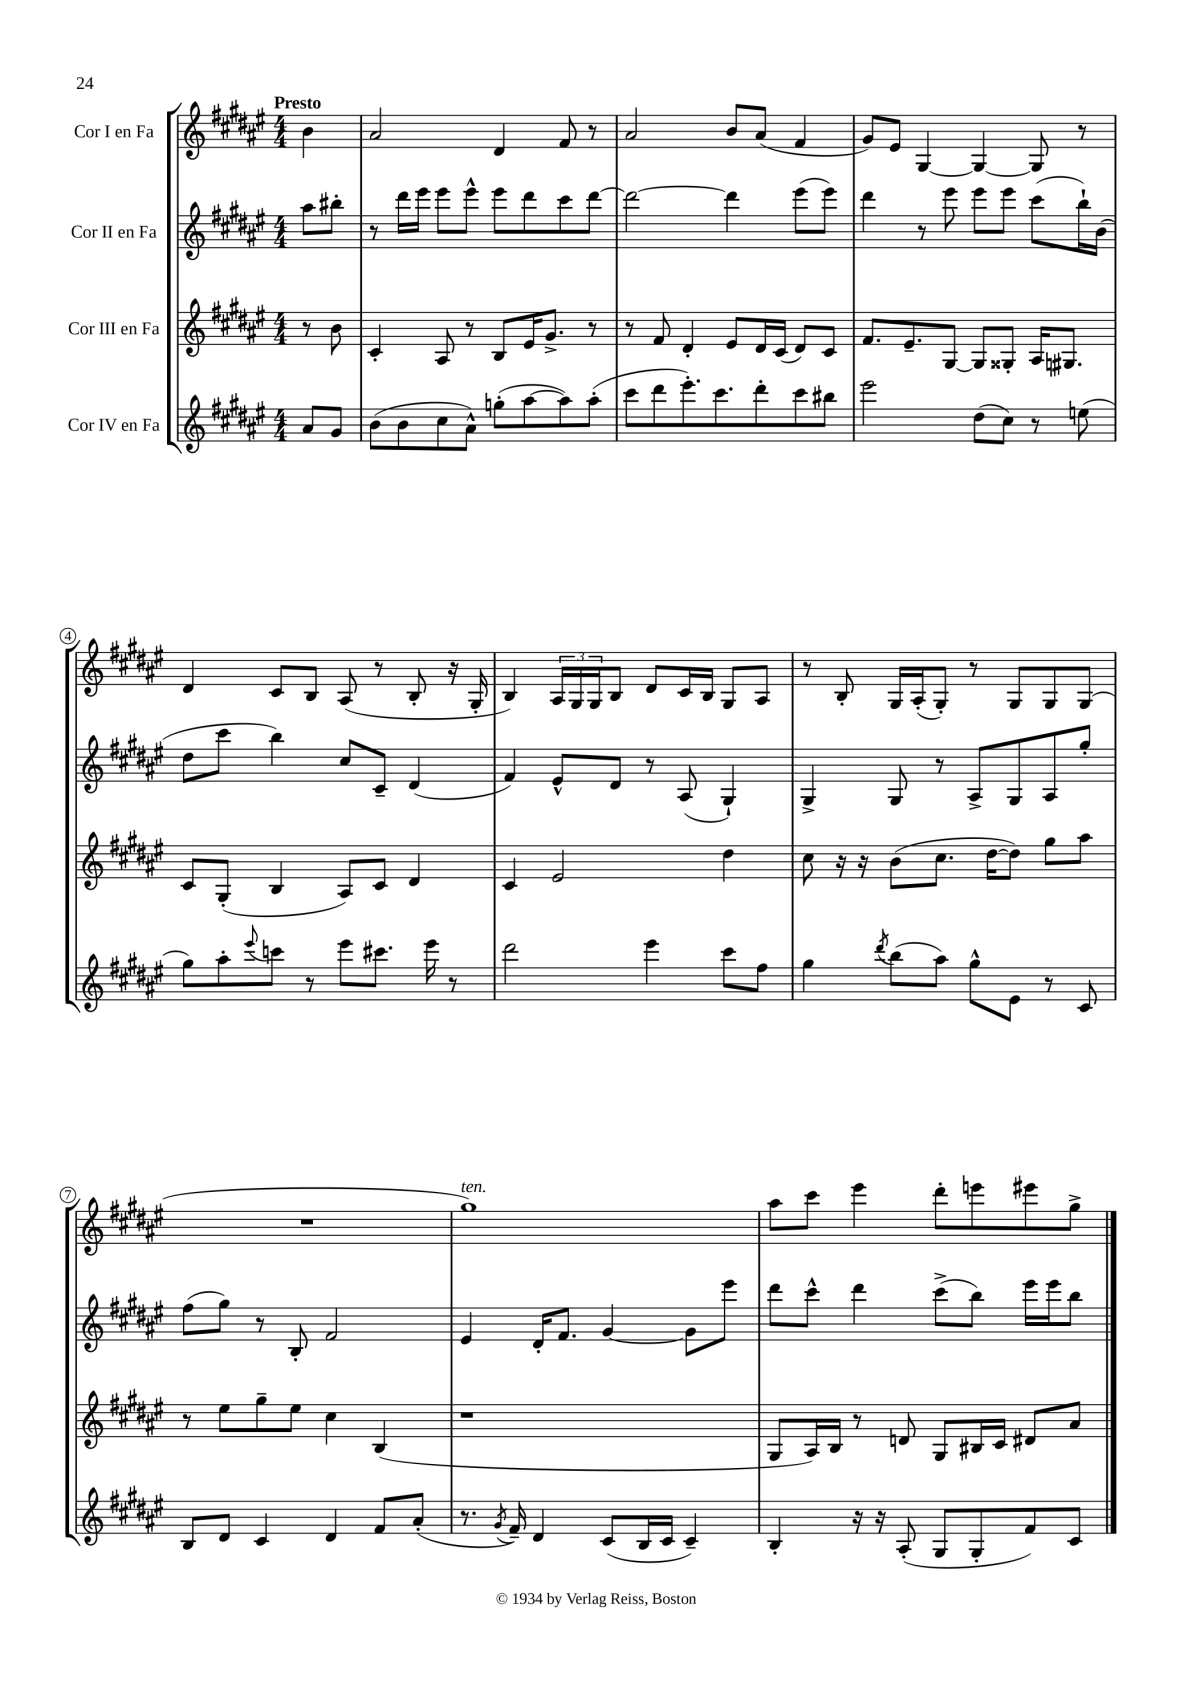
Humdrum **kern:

**kern	**kern	**kern	**kern
*staff4	*staff3	*staff2	*staff1
*clefG2	*clefG2	*clefG2	*clefG2
*k[f#c#g#d#a#e#]	*k[f#c#g#d#a#e#]	*k[f#c#g#d#a#e#]	*k[f#c#g#d#a#e#]
*M4/4	*M4/4	*M4/4	*M4/4
8a#	8r	8aa#	4b
8g#	8b	8bb#'	.
=	=	=	=
(8b	4c#'	8r	2a#
8b	.	16ddd#	.
.	.	16eee#	.
8cc#	8A#	8eee#	.
8a#^^)	8r	8eee#^^	.
(8gg'	8B	8eee#	4d#
[8aa#	16e#	8ddd#	.
.	8.g#^	.	.
8aa#])	.	8ccc#	8f#
(8aa#'	8r	[8ddd#	8r
=	=	=	=
8ccc#	8r	2ddd#_	2a#
8ddd#	8f#	.	.
8.eee#')	4d#'	.	.
8.ccc#	.	.	.
.	8e#	4ddd#]	8b
8ddd#'	16d#	.	(8a#
.	(16c#	.	.
8ccc#	8d#)	(8eee#	4f#
8bb#	8c#	8eee#)	.
=	=	=	=
2eee#	8.f#	4ddd#	8g#)
.	.	.	8e#
.	8.e#~	.	.
.	.	8r	[4G#
.	[8G#	8eee#	.
(8dd#	8G#]	8eee#	4G#_
8cc#)	8G##'	8eee#	.
8r	16A#	(8ccc#	8G#]
.	8.G#	.	.
(8ee	.	16bb`)	8r
.	.	(16b	.
=	=	=	=
8gg#)	8c#	8dd#	4d#
8aa#'	(8G#'	8ccc#	.
8qqeee#	.	.	.
8ccc	4B	4bb)	8c#
8r	.	.	8B
8eee#	8A#)	8cc#	(8A#
8.ccc#	8c#	8c#~	8r
.	4d#	(4d#	8B'
16eee#	.	.	.
8r	.	.	16r
.	.	.	16G#'
=	=	=	=
2ddd#	4c#	4f#)	4B)
.	2e#	8e#^^	24A#
.	.	.	24G#
.	.	.	24G#
.	.	8d#	8B
4eee#	.	8r	8d#
.	.	(8A#	16c#
.	.	.	16B
8ccc#	4dd#	4G#`)	8G#
8ff#	.	.	8A#
=	=	=	=
4gg#	8cc#	4G#^	8r
.	16r	.	8B'
.	16r	.	.
8qddd#	.	.	.
(8bb	(8b	8G#	16G#
.	.	.	(16A#'
8aa#)	8.cc#	8r	8G#')
8gg#^^	.	8A#^	8r
.	[16dd#	.	.
8e#	8dd#])	8G#	8G#
8r	8gg#	8A#	8G#
8c#	8aa#	8gg#'	(8G#
=	=	=	=
8B	8r	(8ff#	1r
8d#	8ee#	8gg#)	.
4c#	8gg#~	8r	.
.	8ee#	8B'	.
4d#	4cc#	2f#	.
8f#	(4B	.	.
(8a#'	.	.	.
=	=	=	=
8.r	1r	4e#	1gg#)
8qg#	.	.	.
16f#~)	.	.	.
4d#	.	16d#'	.
.	.	8.f#	.
(8c#	.	[4g#	.
16B	.	.	.
16c#	.	.	.
4c#~)	.	8g#]	.
.	.	8eee#	.
=	=	=	=
4B'	8G#	8ddd#	8aa#
.	16A#)	8ccc#^^	8ccc#
.	16B	.	.
16r	8r	4ddd#	4eee#
16r	.	.	.
(8A#'	8d	.	.
8G#	8G#	(8ccc#^	8ddd#'
8G#'	16B#	8bb)	8eee
.	16c#	.	.
8f#)	8d#	16eee#	8eee#
.	.	16eee#	.
8c#	8a#	8bb	8gg#^
==	==	==	==
*-	*-	*-	*-
